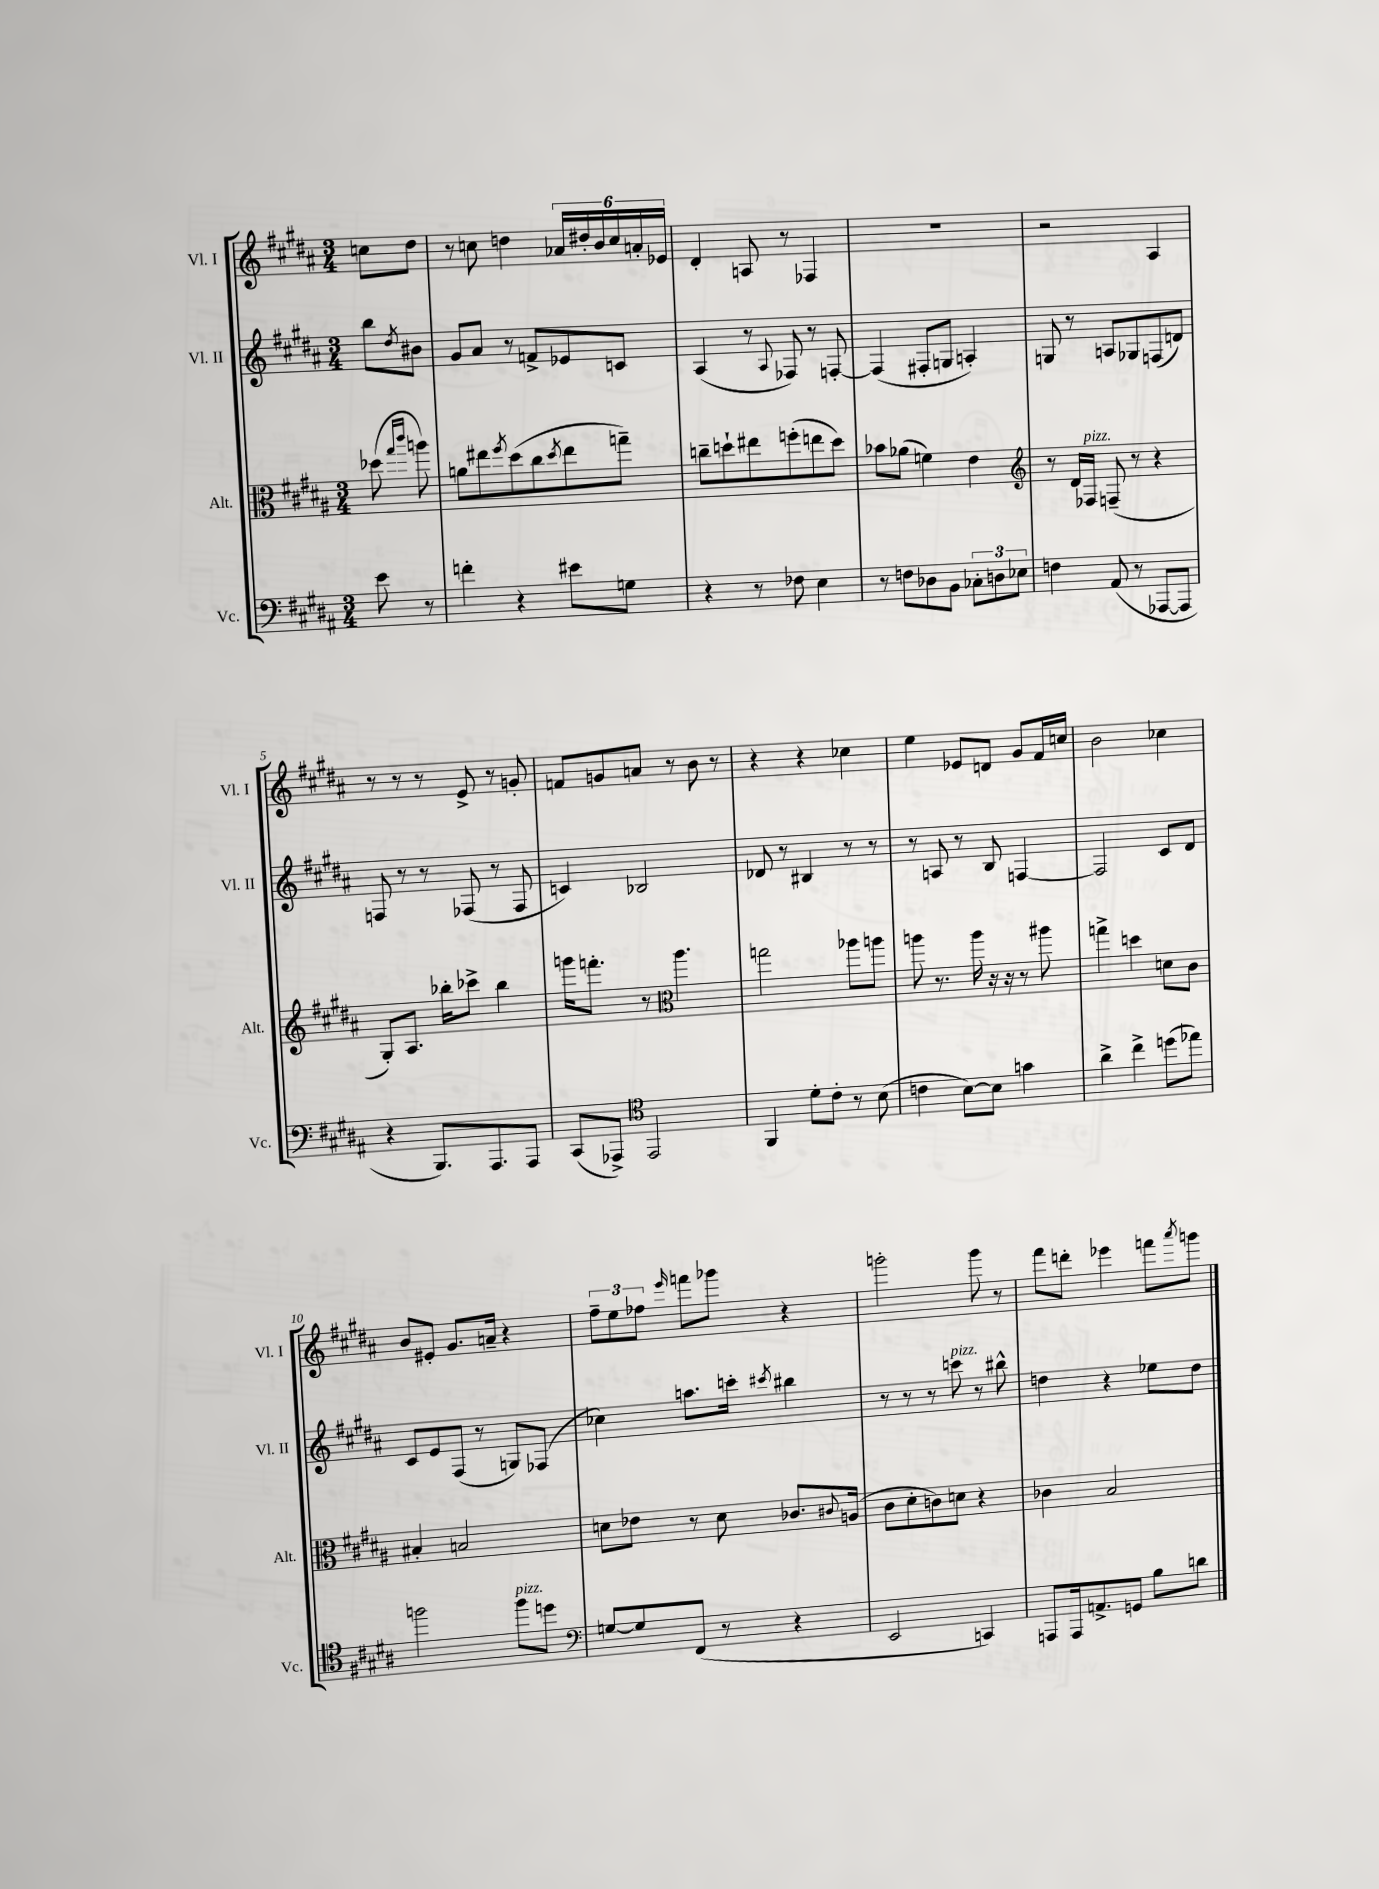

**kern	**kern	**kern	**kern
*staff4	*staff3	*staff2	*staff1
*clefF4	*clefC3	*clefG2	*clefG2
*k[f#c#g#d#a#]	*k[f#c#g#d#a#]	*k[f#c#g#d#a#]	*k[f#c#g#d#a#]
*M3/4	*M3/4	*M3/4	*M3/4
8e	(8dd-	8bb	8cc
.	16qqgg#	.	.
.	16qqccc#	8qdd#	.
8r	8aa)	8b#	8dd#
=	=	=	=
4f'	8a	8g#	8r
.	8ee#	8a#	8cc
.	8qff#	.	.
4r	(8dd#	8r	4dd
.	8cc#	8f^	.
.	8qdd#	.	.
8e#	8ee#	8e-	24a-
.	.	.	24dd#'
.	.	.	24b
8G	8gg~)	8c	24cc
.	.	.	24a'
.	.	.	24e-
=	=	=	=
4r	8cc~	(4A#	4d#'
.	8dd`	.	.
8r	8ee#	8r	8A
.	.	8qqA#	.
8F-	(8ff'	8F-)	8r
4E	8ee	8r	4F-
.	8dd)	[8F'	.
=	=	=	=
8r	8b-	(4F]	2.r
8F	(8a-	.	.
8D-	4f)	8F#'	.
8BB	.	8G	.
12C-'	4e	4A')	.
12D	.	.	.
12E-	.	.	.
=	=	=	=
*	*clefG2	*	*
4F	8r	8G	2r
.	16d#	8r	.
.	16F-	.	.
(8AA#	(8F~	8A	.
8r	8r	8G-	.
[8AAA-	4r	(8F	4A#
8AAA-]	.	8d)	.
=	=	=	=
4r	8G#')	8F	8r
.	8.A#	8r	8r
8.BBB)	.	8r	8r
.	16bb-'	.	.
.	8ccc-^	(8F-	8e^
8.AAA#	.	.	.
.	4bb-	8r	8r
8AAA#	.	8F-	8g'
=	=	=	=
(8CC#	16ggg	4c)	8f
.	8.fff'	.	.
8AAA-^)	.	.	8g
*clefC4	*	*	*
2EE	8r	2B-	8a
*	*clefC3	*	*
.	4.aa#	.	8r
.	.	.	8b
.	.	.	8r
=	=	=	=
4FF#	2gg	8d-	4r
.	.	8r	.
8d#'	.	4B#	4r
8c#'	.	.	.
8r	8aa-	8r	4cc-
(8B	8aa	8r	.
=	=	=	=
4c	8aa	8r	4ee
.	8.r	8A	.
[8B)	.	8r	8e-
.	16aa	.	.
8B]	16r	8B	8d
.	16r	.	.
4g	8r	[4F	8g#
.	8aa#	.	16f#
.	.	.	16cc
=	=	=	=
4a#^	4gg^	2F]	2b
4cc#^	4dd	.	.
(8dd	8d	8c#	4cc-
8ee-)	8c#	8d#	.
=	=	=	=
2ff	4B#'	8c#	8b
.	.	8e	8e#'
.	2B	(8F#	8.g#
.	.	8r	.
.	.	.	16a~
8ff	.	8G)	4r
8dd	.	(8F-	.
=	=	=	=
*clefF4	*	*	*
[8G	8d	4cc-)	12ff#~
.	.	.	12ee
8G]	8e-	.	.
.	.	.	12ff-
.	.	.	16qqeee
(8FF#	8r	8.aa	8fff
8r	8d	.	8ggg-
.	.	16ccc'	.
.	.	8qccc#	.
4r	8.c-	4bb#	4r
.	8qqc#	.	.
.	(16A	.	.
=	=	=	=
2EE	8c#	8r	2ggg'
.	8d#'	8r	.
.	8c)	8r	.
.	8d	8ccc	.
4CC)	4r	8r	8ggg
.	.	8bb#^^	8r
=	=	=	=
8AAA	4c-	4dd	8fff#
16AAA	.	.	8ddd'
8.AA^	.	.	.
.	2B	4r	4eee-
8GG	.	.	.
8B	.	8ee-	8fff
.	.	.	8qaaa#
8d	.	8dd	8ggg
==	==	==	==
*-	*-	*-	*-
